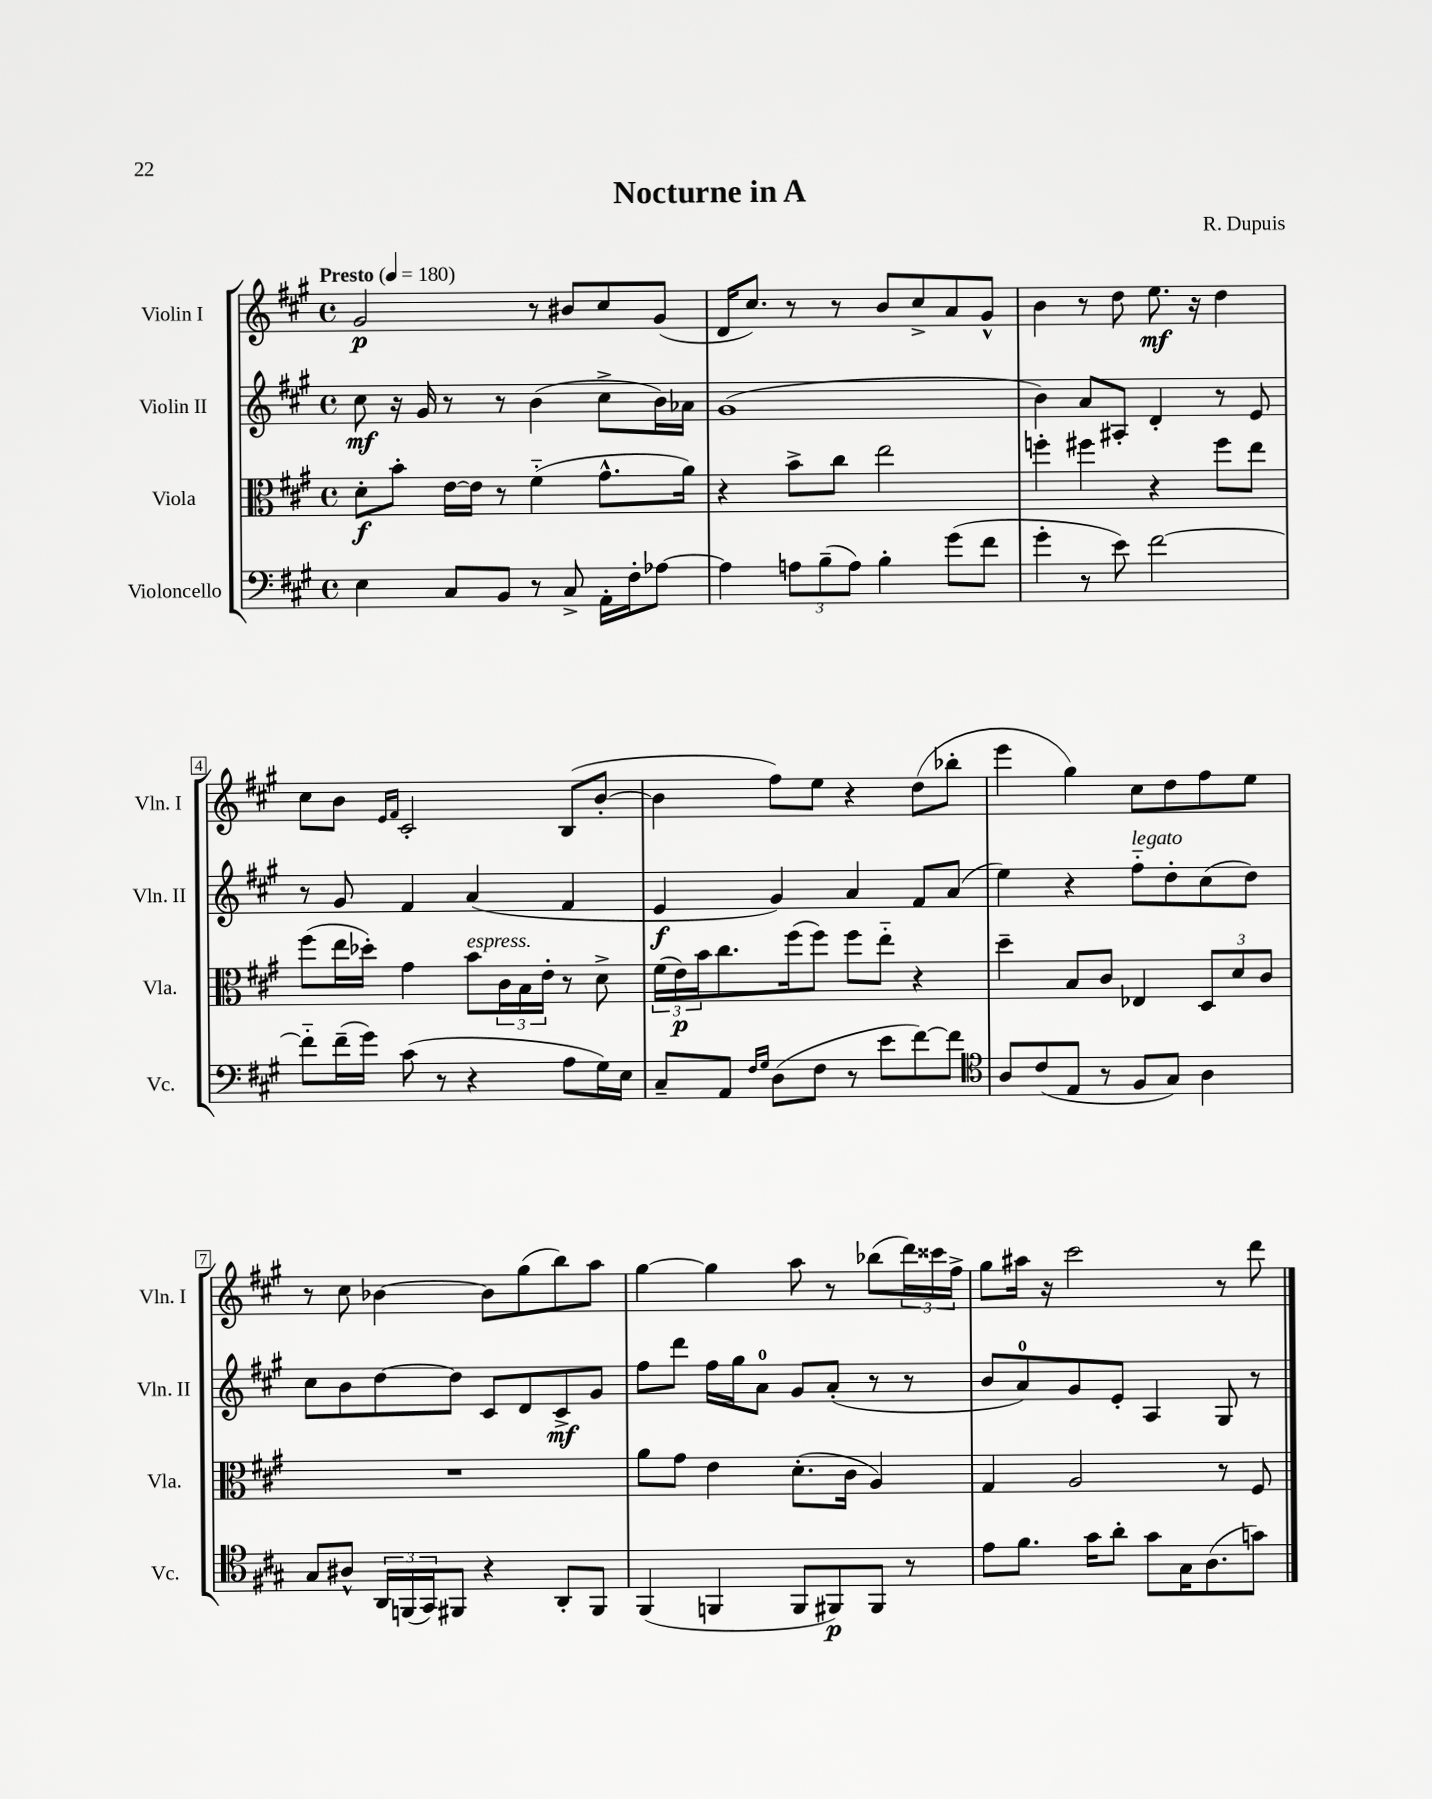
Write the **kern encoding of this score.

**kern	**kern	**kern	**kern
*staff4	*staff3	*staff2	*staff1
*clefF4	*clefC3	*clefG2	*clefG2
*k[f#c#g#]	*k[f#c#g#]	*k[f#c#g#]	*k[f#c#g#]
*M4/4	*M4/4	*M4/4	*M4/4
*met(c)	*met(c)	*met(c)	*met(c)
*MM180	*MM180	*MM180	*MM180
4E	8d'	8cc#	2g#
.	8b'	16r	.
.	.	16g#	.
8C#	[16e	8r	.
.	16e]	.	.
8BB	8r	8r	.
8r	(4f#'~	(4b	8r
8C#^	.	.	8b#
16AA'	8.g#^^	8cc#^	8cc#
16F#'	.	.	.
[8A-	.	16b)	(8g#
.	16a)	16a-	.
=	=	=	=
4A-]	4r	(1g#	16d
.	.	.	8.cc#)
12A	8b^	.	8r
(12B~	.	.	.
.	8cc#	.	8r
12A)	.	.	.
4B'	2ee	.	8b
.	.	.	8cc#^
(8g#	.	.	8a
8f#	.	.	8g#^^
=	=	=	=
4g#'	4ff'	4b)	4b
8r	4ff#	8a	8r
8e)	.	8A#'	8dd
[2f#	4r	4d'	8.ee
.	.	.	16r
.	8ff#	8r	4dd
.	8ee	8e	.
=	=	=	=
8f#'~]	(8ff#	8r	8cc#
(16f#~	16ee	8g#	8b
16g#)	16dd-')	.	.
.	.	.	16qqe
.	.	.	16qqf#
(8c#	4g#	4f#	2c#'
8r	.	.	.
4r	8b	(4a	.
.	24c#	.	.
.	24B	.	.
.	24e'	.	.
8A	8r	4f#	(8B
16G#)	8d^	.	[8b'
16E	.	.	.
=	=	=	=
8C#~	(24f#	4e	4b]
.	24e)	.	.
.	24b	.	.
8AA	8.cc#	.	.
16qqF#	.	.	.
16qqG#	.	.	.
(8D	.	4g#)	8ff#)
.	(16ff#	.	.
8F#	8ff#)	.	8ee
8r	8ff#	4a	4r
8e	8ee'~	.	.
[8f#)	4r	8f#	(8dd
8f#]	.	(8a	8bb-'
=	=	=	=
*clefC4	*	*	*
8A	4dd~	4ee)	4eee
(8c#	.	.	.
8E	8B	4r	4gg#)
8r	8c#	.	.
8F#	4E-	8ff#'~	8cc#
8G#)	.	8dd'	8dd
4A	12D	(8cc#	8ff#
.	12d	.	.
.	.	8dd)	8ee
.	12c#	.	.
=	=	=	=
8G#	1r	8cc#	8r
8A#^^	.	8b	8cc#
24AA	.	[8dd	[4b-
(24FF	.	.	.
24GG#)	.	.	.
8FF#	.	8dd]	.
4r	.	8c#	8b-]
.	.	8d	(8gg#
8AA'	.	8c#^	8bb)
8FF#	.	8g#	8aa
=	=	=	=
(4FF#	8a	8ff#	[4gg#
.	8g#	8ddd	.
4FF	4e	16ff#	4gg#]
.	.	16gg#	.
.	.	8a	.
8FF	(8.d'	8g#	8aa
8FF#)	.	(8a'	8r
.	16c#	.	.
8FF#	4A)	8r	(8bb-
8r	.	8r	24ddd)
.	.	.	24ccc##
.	.	.	24ff#^
=	=	=	=
8e	4G#	8b	8gg#
8.f#	.	8a)	16aa#
.	.	.	16r
.	2A	8g#	2ccc#
16g#	.	.	.
8a'	.	8e'	.
8g#	.	4A	.
16G#	.	.	.
(8.A	.	.	.
.	8r	8G#	8r
8g)	8F#	8r	8ddd
==	==	==	==
*-	*-	*-	*-
